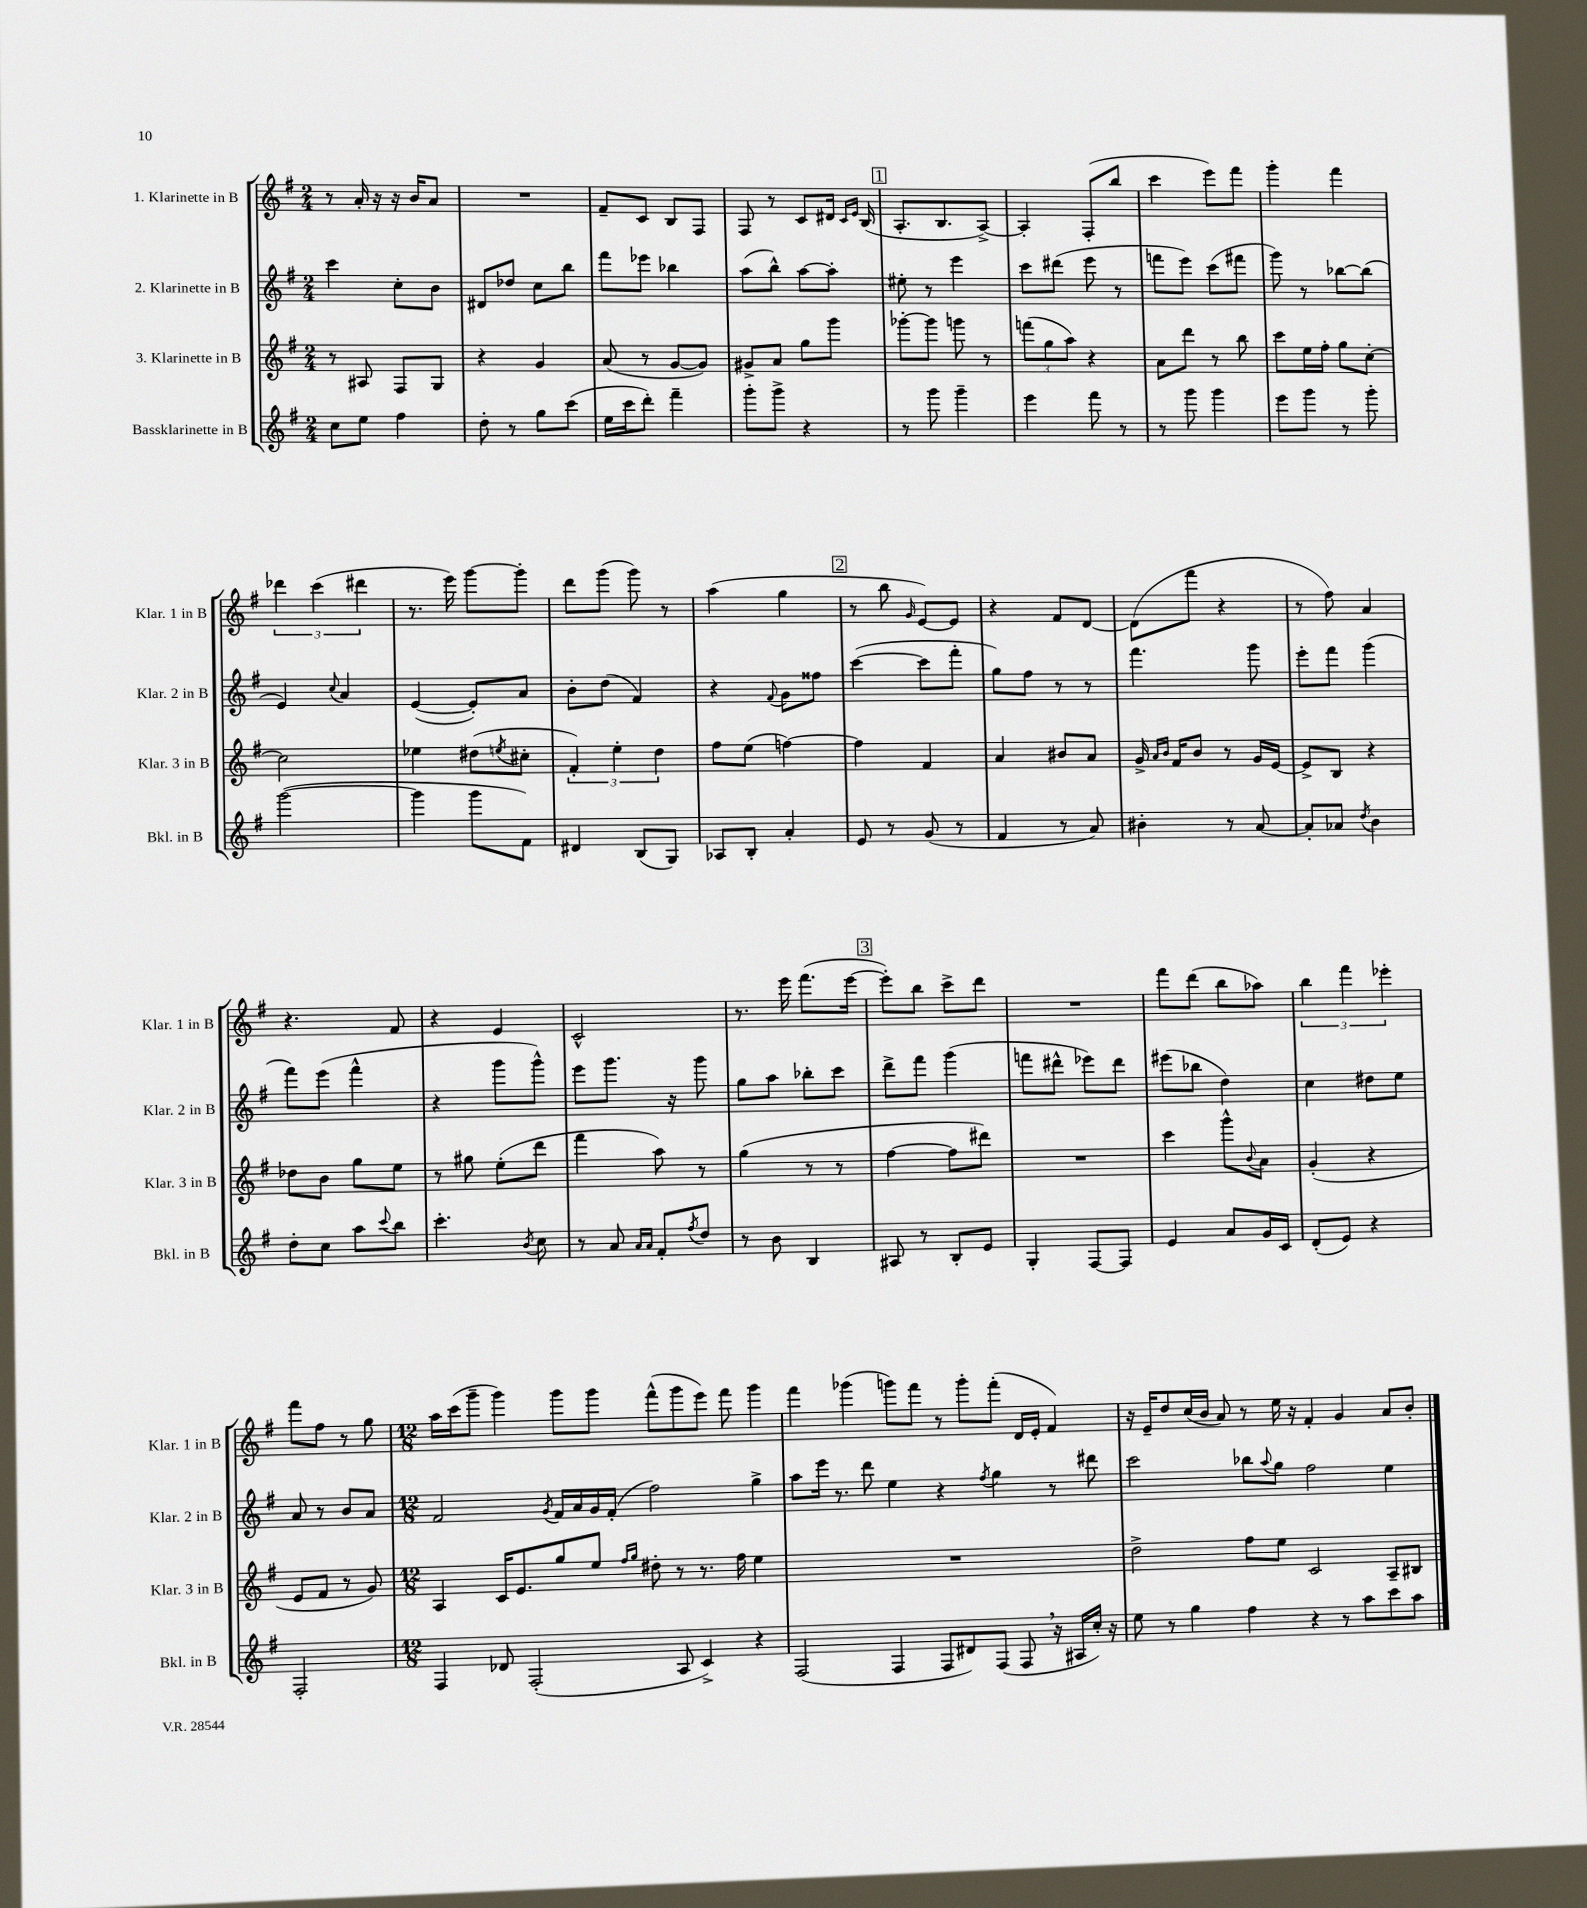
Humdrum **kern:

**kern	**kern	**kern	**kern
*part4	*part3	*part2	*part1
*staff4	*staff3	*staff2	*staff1
*I"Bassklarinette in B	*I"3. Klarinette in B	*I"2. Klarinette in B	*I"1. Klarinette in B
*I'Bkl. in B	*I'Klar. 3 in B	*I'Klar. 2 in B	*I'Klar. 1 in B
*clefG2	*clefG2	*clefG2	*clefG2
*k[f#]	*k[f#]	*k[f#]	*k[f#]
*M2/4	*M2/4	*M2/4	*M2/4
=1	=1	=1	=1
8cc\L	8r	4ccc\	8r
8ee\J	8A#X/	.	16a'/
.	.	.	16r
4ff#\	8F#/L	8cc'\L	16r
.	.	.	16b/KL
.	8G/J	8b\J	8a/J
=2	=2	=2	=2
8dd'\	4r	8d#X/L	2r
8r	.	8dd-X/J	.
8gg\L	4g/	8cc\L	.
(8ccc\J	.	8bb\J	.
=3	=3	=3	=3
16ee\LL	(8a/	8fff#\L	8f#~/L
16ccc\J	.	.	.
8ddd'\J)	8r	8eee-X\J	8c/J
4fff#~\	[8g/L	4bb-X\	8B/L
.	8g/J])	.	8F#/J
=4	=4	=4	=4
8ggg'\L	8g#X^/L	(8aa\L	8F#/
8ggg^\J	8a/J	8bb^^\J)	8r
4r	8gg\L	[8aa\L	8c/L
.	8ggg\J	8aa'\J]	16d#X/Jk
.	.	.	16qqc/LL
.	.	.	16qqe/JJ
.	.	.	(16B/
!!LO:REH:place=s1:t=1
=5	=5	=5	=5
8r	[8ggg-X'\L	8ee#X'\	8.A'/L
8ggg\	8ggg-\J]	8r	.
.	.	.	8.B/
4ggg~\	8gggn\	4eee\	.
.	8r	.	[8A^/J)
=6	=6	=6	=6
4eee\	(12fffn\L	8ccc\L	4A'/]
.	12gg\	.	.
.	.	(8ddd#X\J	.
.	12aa\J)	.	.
8fff#\	4r	8eee\	(8F#'/L
8r	.	8r	8bb/J
=7	=7	=7	=7
8r	8a\L	8fffn\L	4ccc\
8ggg\	8ddd\J	8eee\J)	.
4ggg\	8r	(8ccc\L	8eee\L)
.	8bb\	8fff#X\J	8fff#\J
=8	=8	=8	=8
8eee\L	8ccc\L	8ggg\)	4ggg'\
8ggg\J	16ee\L	8r	.
.	16ff#'\JJ	.	.
8r	8gg\L	[8bb-X\L	4fff#\
8ggg'\	[8cc'\J	(8bb-\J]	.
!!LO:LB:g=z
=9	=9	=9	=9
([2ggg\	2cc\]	4e/)	6ddd-X\
.	.	.	(6ccc\
.	.	8qqcc/	.
.	.	4a/	.
.	.	.	6ddd#X\
=10	=10	=10	=10
4ggg\]	4ee-X\	([4e/	8.r
.	.	.	16eee\)
8ggg\L	(8dd#X\L	8e'/L])	[8ggg\L
.	8qeen/	.	.
8f#\J)	8cc#X'\J	8a/J	8ggg'\J]
=11	=11	=11	=11
4d#X/	6f#'/)	8b'\L	8ddd\L
.	.	(8dd\J	(8ggg\J
.	6ee'\	.	.
(8B/L	.	4f#/)	8ggg\)
.	6dd\	.	.
8G/J)	.	.	8r
=12	=12	=12	=12
8A-X/L	8ff#\L	4r	(4aa\
8B'/J	(8ee\J	.	.
.	.	8qqf#/	.
4a'/	[4ffn\)	8g\L	4gg\
.	.	8ff##X\J	.
!!LO:REH:place=s1:t=2
=13	=13	=13	=13
8e/	4ff\]	([4ccc\	8r
8r	.	.	8bb\
.	.	.	16qqg/
(8g/	4f#/	8ccc\L]	[8e/L)
8r	.	8fff#'\J	8e/J]
=14	=14	=14	=14
4f#/	4a/	8gg\L)	4r
.	.	8ff#\J	.
8r	8b#X/L	8r	8f#/L
8a/)	8a/J	8r	[8d/J
=15	=15	=15	=15
4b#X'\	16g^/	4.fff#\	(8d\L]
.	16qqa/LL	.	.
.	16qqb/JJ	.	.
.	16f#/KL	.	.
.	8b/J	.	8fff#\J
8r	8r	.	4r
[8a/	16g/LL	8ggg\	.
.	[16e/JJ	.	.
=16	=16	=16	=16
8a'/L]	8e^/L]	8eee'\L	8r
8a-X/J	8B/J	8fff#\J	8ff#\)
8qdd/	.	.	.
4b\	4r	(4ggg\	4a/
!!LO:LB:g=z
=17	=17	=17	=17
8dd'\L	8dd-X\L	8fff#\L)	4.r
8cc\J	8b\J	(8eee\J	.
8aa\L	8gg\L	4fff#^^\	.
8qqccc/	.	.	.
8bb\J	8ee\J	.	8f#/
=18	=18	=18	=18
4.ccc'\	8r	4r	4r
.	8gg#X\	.	.
.	(8ee'\L	8ggg\L	4e/
8qb/	.	.	.
8cc\	8ddd\J	8ggg^^\J)	.
=19	=19	=19	=19
8r	4fff#\	8eee\L	2c^^/
8a/	.	8.ggg\J	.
16qqa/LL	.	.	.
16qqa/JJ	.	.	.
8f#'/L	8aa\)	.	.
.	.	16r	.
8qff#/	.	.	.
8dd/J	8r	8ggg\	.
=20	=20	=20	=20
8r	(4gg\	8gg\L	8.r
8b\	.	8aa\J	.
.	.	.	16eee\
4B/	8r	8bb-X'\L	(8.fff#\L
.	8r	8ccc\J	.
.	.	.	[16eee\Jk
!!LO:REH:place=s1:t=3
=21	=21	=21	=21
8A#X/	[4ff#\	8ddd^\L	8eee'\L])
8r	.	8fff#\J	8bb\J
8B'/L	8ff#\L]	(4ggg\	8ccc^\L
8e/J	8ddd#X\J)	.	8ddd\J
=22	=22	=22	=22
4G'/	2r	8fffn\L	2r
.	.	8ddd#X^^\J	.
[8F#/L	.	8eee-X\L)	.
8F#/J]	.	8ddd#\J	.
=23	=23	=23	=23
4e/	4ccc\	(8eee#X\L	8fff#\L
.	.	8bb-X\J	(8ddd\J
8a/L	8ggg^^\L	4dd\)	8bb\L
.	8qqb/	.	.
16g/L	8a\J	.	8aa-X\J)
16c/JJ	.	.	.
=24	=24	=24	=24
(8d'/L	(4g'/	4cc\	6bb\
8e/J)	.	.	.
.	.	.	6fff#\
4r	4r	8dd#X\L	.
.	.	.	6eee-X'\
.	.	8ee\J	.
!!LO:LB:g=z
=25	=25	=25	=25
2F#'/	8e/L	8a/	8fff#\L
.	8f#/J	8r	8ff#\J
.	8r	8b/L	8r
.	8g/)	8a/J	8gg\
=26	=26	=26	=26
*M12/8	*M12/8	*M12/8	*M12/8
4F#/	4A/	2f#/	16aa\LL
.	.	.	(16ccc\J
.	.	.	8ggg~\J
8d-X/	16c/KL	.	4ggg\)
.	8.e/	.	.
(2F#'/	.	.	.
.	.	8qg/	.
.	8gg/	16f#/LL	8ggg\L
.	.	16a/	.
.	8ee/J	16g/	8ggg\J
.	.	(16f#'/JJ	.
.	16qqff#/LL	.	.
.	16qqgg/JJ	.	.
.	8dd#X'\	2ff#\)	(8fff#^^\L
8A/	8r	.	8ggg\
4c^/)	8.r	.	8eee\J)
.	.	.	8fff#\
.	16ff#\	.	.
4r	4ee\	4gg^\	4ggg\
=27	=27	=27	=27
(2F#/	1.r	8aa\L	4fff#\
.	.	16eee\Jk	.
.	.	8.r	.
.	.	.	(4ggg-X\
.	.	8ddd\	.
4F#/	.	4ee\	8gggn\L)
.	.	.	8fff#\J
8F#/L	.	4r	8r
8d#X/)	.	.	8ggg'\L
.	.	8qff#/	.
(8F#/J	.	4gg\	(8fff#'\J
8F#,/	.	.	16d/LL
.	.	.	16e'/JJ
16r	.	8r	4f#/)
16A#X/LL	.	.	.
16cc'/JJ)	.	8ddd#X\	.
16r	.	.	.
=28	=28	=28	=28
8ee\	2dd^\	2ccc\	16r
.	.	.	16e~/KL
8r	.	.	8dd/
4gg\	.	.	(16cc/L
.	.	.	16b/JJ
.	.	.	8a/)
4ff#\	8ff#\L	8bb-X\L	8r
.	.	8qqaa/	.
.	8ee\J	8gg\J	16ee\
.	.	.	16r
4r	2c/	2ff#\	4f#'/
8r	.	.	4g/
8aa\L	.	.	.
8ccc\	8A~/L	4ee\	8a/L
8aa\J	8B#X/J	.	8b'/J
==	==	==	==
*-	*-	*-	*-
